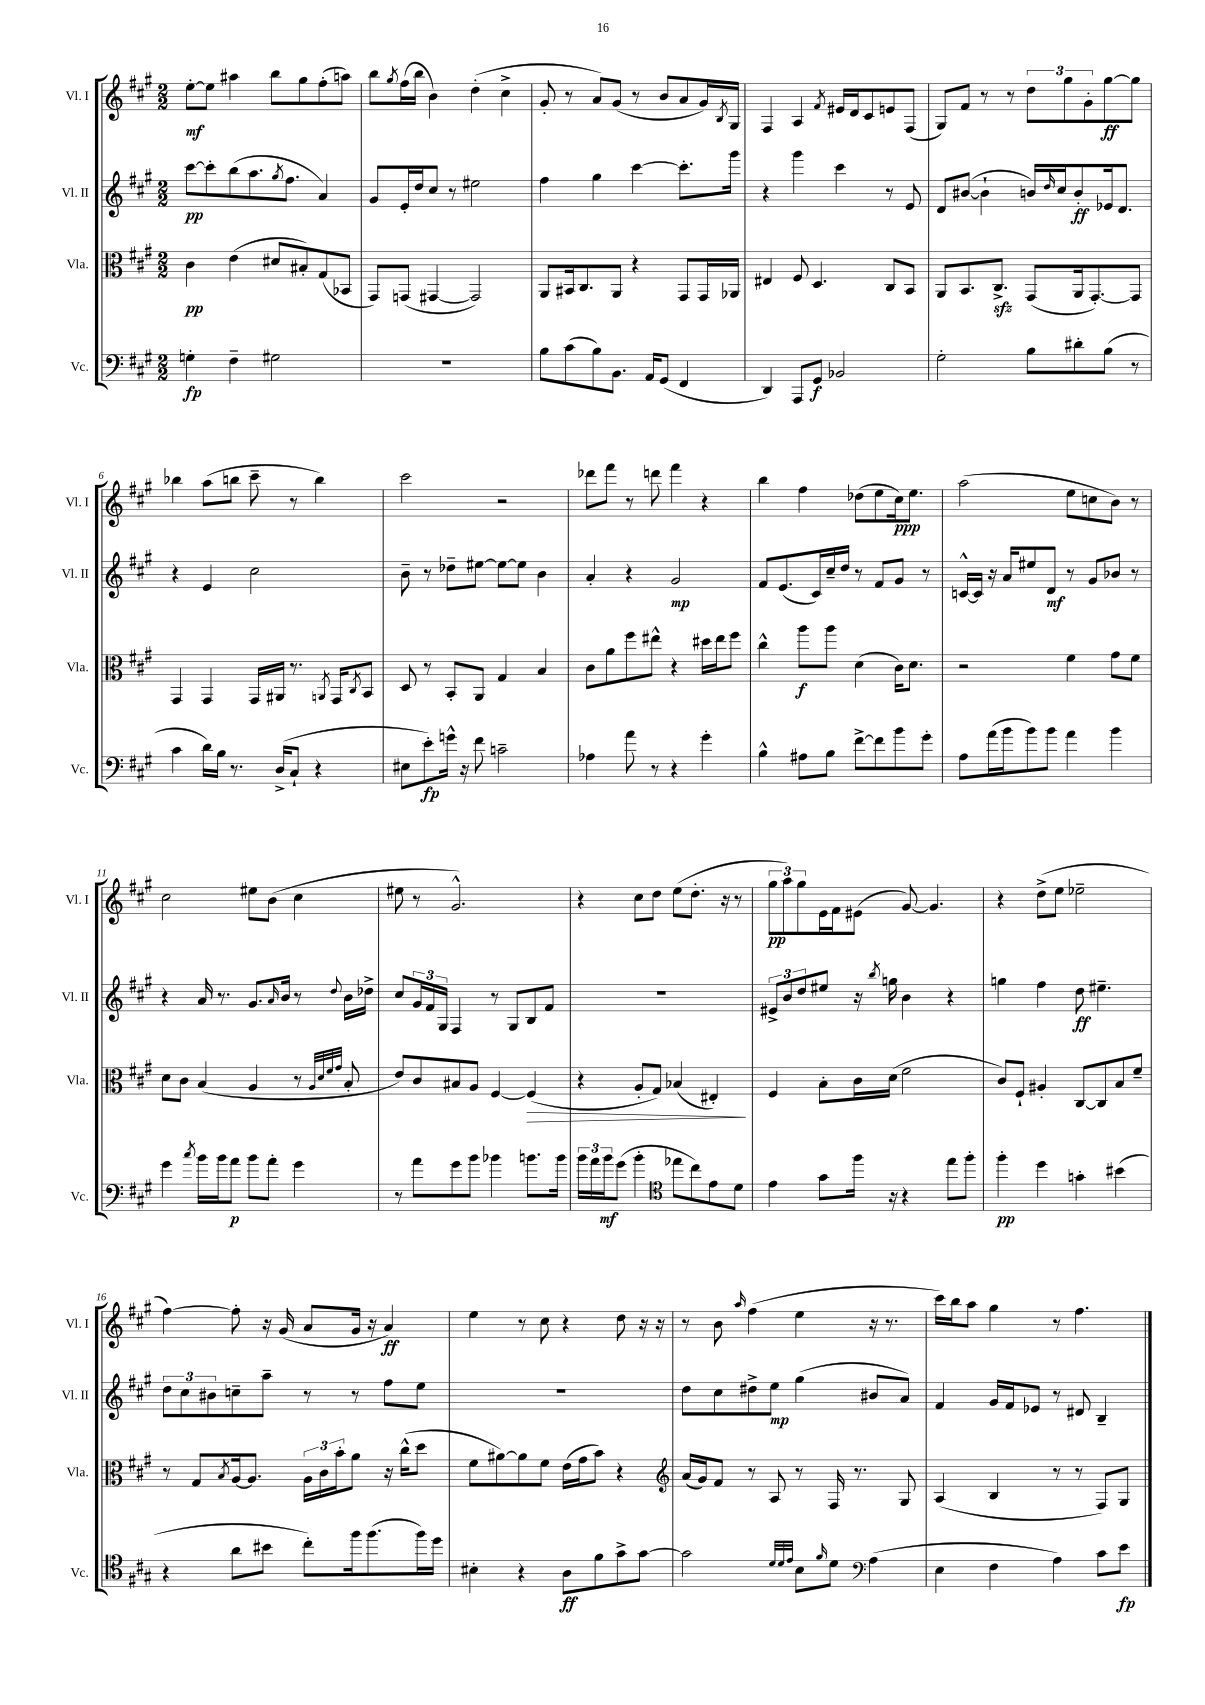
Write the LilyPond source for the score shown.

<<
\new StaffGroup <<
\new Staff = "s0" \with { instrumentName = "Vl. I" shortInstrumentName = "Vl. I" } {
    \clef treble \key a \major \numericTimeSignature \time 2/2
    e''8~-.\mf e''8 ais''4 b''8 gis''8 fis''8-.( a''8) |
    b''8 \acciaccatura { gis''8 } fis''16( b''16 b'4) d''4-.( cis''4-> |
    gis'8-. r8 a'8) gis'8( r8 b'8 a'8 gis'16) \acciaccatura { b8 } gis16 |
    fis4 a4 \acciaccatura { fis'8 } eis'16 d'16 cis'8 e'8 fis8( |
    gis8) fis'8 r8 r8 \tuplet 3/2 { d''8 gis''8 gis'8-. } gis''8~\ff gis''8 |
    bes''4 a''8( b''8 cis'''8-- r8 b''4) |
    cis'''2 r2 |
    des'''8 fis'''8 r8 d'''8 fis'''4 r4 |
    b''4 fis''4 des''8( e''8 cis''16\ppp) e''8. |
    a''2( e''8 c''8 b'8) r8 |
    cis''2 eis''8 b'8( cis''4 |
    eis''8 r8 gis'2.-^) |
    r4 cis''8 d''8 e''8( d''8.-. r16 r8 |
    \tuplet 3/2 { gis''8\pp a''8) gis''8 } e'16 fis'16 eis'8( gis'8~) gis'4. |
    r4 d''8->( e''8 ees''2-- |
    fis''4~) fis''8-. r16 gis'16( a'8 gis'16 r16 a'4\ff) |
    e''4 r8 cis''8 r4 d''8 r16 r16 |
    r8 b'8 \grace { a''16 } fis''4( e''4 r16 r8. |
    cis'''16) b''16 a''8 gis''4 r8 fis''4. \bar "|." |
}
\new Staff = "s1" \with { instrumentName = "Vl. II" shortInstrumentName = "Vl. II" } {
    \clef treble \key a \major \numericTimeSignature \time 2/2
    cis'''8~\pp cis'''8-. b''8( a''8. \acciaccatura { gis''8 } fis''8. a'4) |
    gis'8 e'16-. d''16 cis''8 r8 eis''2 |
    fis''4 gis''4 cis'''4~ cis'''8.-. gis'''16 |
    r4 gis'''4 cis'''4 r8 e'8 |
    d'8 bis'8~( bis'4-! b'16) \grace { d''16 } cis''16 b'8-.\ff ees'16 d'8. |
    r4 e'4 cis''2 |
    b'8-- r8 des''8-- eis''8~ eis''8~ eis''8 b'4 |
    a'4-. r4 gis'2\mp |
    fis'8 e'8.( cis'16) cis''16-- d''16 r8 fis'8 gis'8 r8 |
    c'16~-^ c'16 r16 a'16 eis''8 d'8\mf r8 gis'8 bes'8 r8 |
    r4 a'16 r8. gis'8. \grace { a'16 } b'16 r8 \appoggiatura { d''8 } b'16 des''16-> |
    cis''8 \tuplet 3/2 { gis'16 fis'16 gis16 } fis4 r8 gis8 b8 fis'8 |
    R1 |
    \tuplet 3/2 { eis'8-> b'8 d''8 } eis''8 r16 \acciaccatura { b''8 } g''16 b'4 r4 |
    g''4 fis''4 d''8\ff eis''4.-- |
    \tuplet 3/2 { d''8 cis''8 bis'8 } c''8-- a''8-- r8 r8 fis''8 e''8 |
    R1 |
    d''8 cis''8 dis''8-> e''8\mp gis''4( bis'8 a'8) |
    fis'4 gis'16 fis'16 ees'8 r8 dis'8 b4-- \bar "|." |
}
\new Staff = "s2" \with { instrumentName = "Vla." shortInstrumentName = "Vla." } {
    \clef alto \key a \major \numericTimeSignature \time 2/2
    cis'4\pp e'4( dis'8 bis8-.) gis8( bes,8 |
    gis,8) g,8( gis,4~ gis,2) |
    a,8 bis,16 cis8. a,8 r4 gis,8 gis,16 aes,16 |
    eis4 fis8 d4. cis8 b,8 |
    a,8 b,8. cis8.->\sfz gis,8( a,16 gis,8.~-.) gis,8 |
    gis,4 gis,4 gis,16 ais,16 r8. \acciaccatura { a,8 } gis,16 \acciaccatura { cis8 } b,8 |
    d8 r8 b,8-. a,8 gis4 b4 |
    cis'8 a'8 fis''8 eis''8-^ r4 dis''16 eis''16 fis''8 |
    cis''4-^ a''8\f a''8 d'4( cis'16) d'8. |
    r2 fis'4 gis'8 fis'8 |
    d'8 cis'8 b4( a4 r8 \grace { a32 d'32 fis'32 gis'32 } b8-. |
    e'8) cis'8 bis8 a8 fis4~ fis4\>( |
    r4 a8-. gis8) bes4( eis4-.\!) |
    fis4 b8-. cis'16 d'16( fis'2 |
    cis'8) fis8-! ais4-. cis8~ cis8 b8 fis'8-- |
    r8 gis8 \acciaccatura { b8 } a16~ a8. \tuplet 3/2 { a16 cis'16 b'16-. } a'8 r16 cis''16-^( d''8 |
    fis'8 ais'8~) ais'8 fis'8 e'16( gis'16 b'8) r4 |
    \clef treble a'16( gis'16) fis'8 r8 a8 r8 fis16 r8. gis8 |
    a4( b4 r8 r8 fis8) gis8 \bar "|." |
}
\new Staff = "s3" \with { instrumentName = "Vc." shortInstrumentName = "Vc." } {
    \clef bass \key a \major \numericTimeSignature \time 2/2
    g4-.\fp fis4-- gis2 |
    R1 |
    b8 cis'8( b8) b,8. a,16 gis,8( fis,4 |
    d,4) a,,8 gis,8\f bes,2 |
    gis2-. b8 dis'8-. b8( r8 |
    cis'4 d'16) b16 r8. d16->( cis8-! r4 |
    eis8 e'8-.\fp) g'16-^ r16 fis'8 c'2-- |
    aes4 a'8 r8 r4 gis'4-. |
    b4-^ ais8 b8 fis'8~-> fis'8 b'8 gis'8-. |
    a8 a'16( b'16 b'8) b'8 a'4 b'4 |
    gis'4 \acciaccatura { cis''8 } b'16 b'16 a'8\p b'8 a'8-. gis'4 |
    r8 a'8 gis'8 b'8 bes'4 b'8. b'16 |
    \tuplet 3/2 { b'16 a'16 b'16\mf } gis'8( b'4-. \clef tenor ees''8 cis''8) e'8 d'8 |
    e'4 gis'8 fis''16 r16 r4 e''8 fis''8-. |
    fis''4-.\pp d''4 g'4-. bis'4( |
    r4 a'8 bis'8 cis''8-.) fis''16 fis''8.( fis''16) d''16 |
    bis4-. r4 a8\ff fis'8 gis'8-> gis'8~ |
    gis'2 \grace { d'32 d'32 e'32 } b8 \grace { fis'16 } d'8 \clef bass a4( |
    e4 fis4 a4) cis'8 e'8\fp \bar "|." |
}
>>
>>
